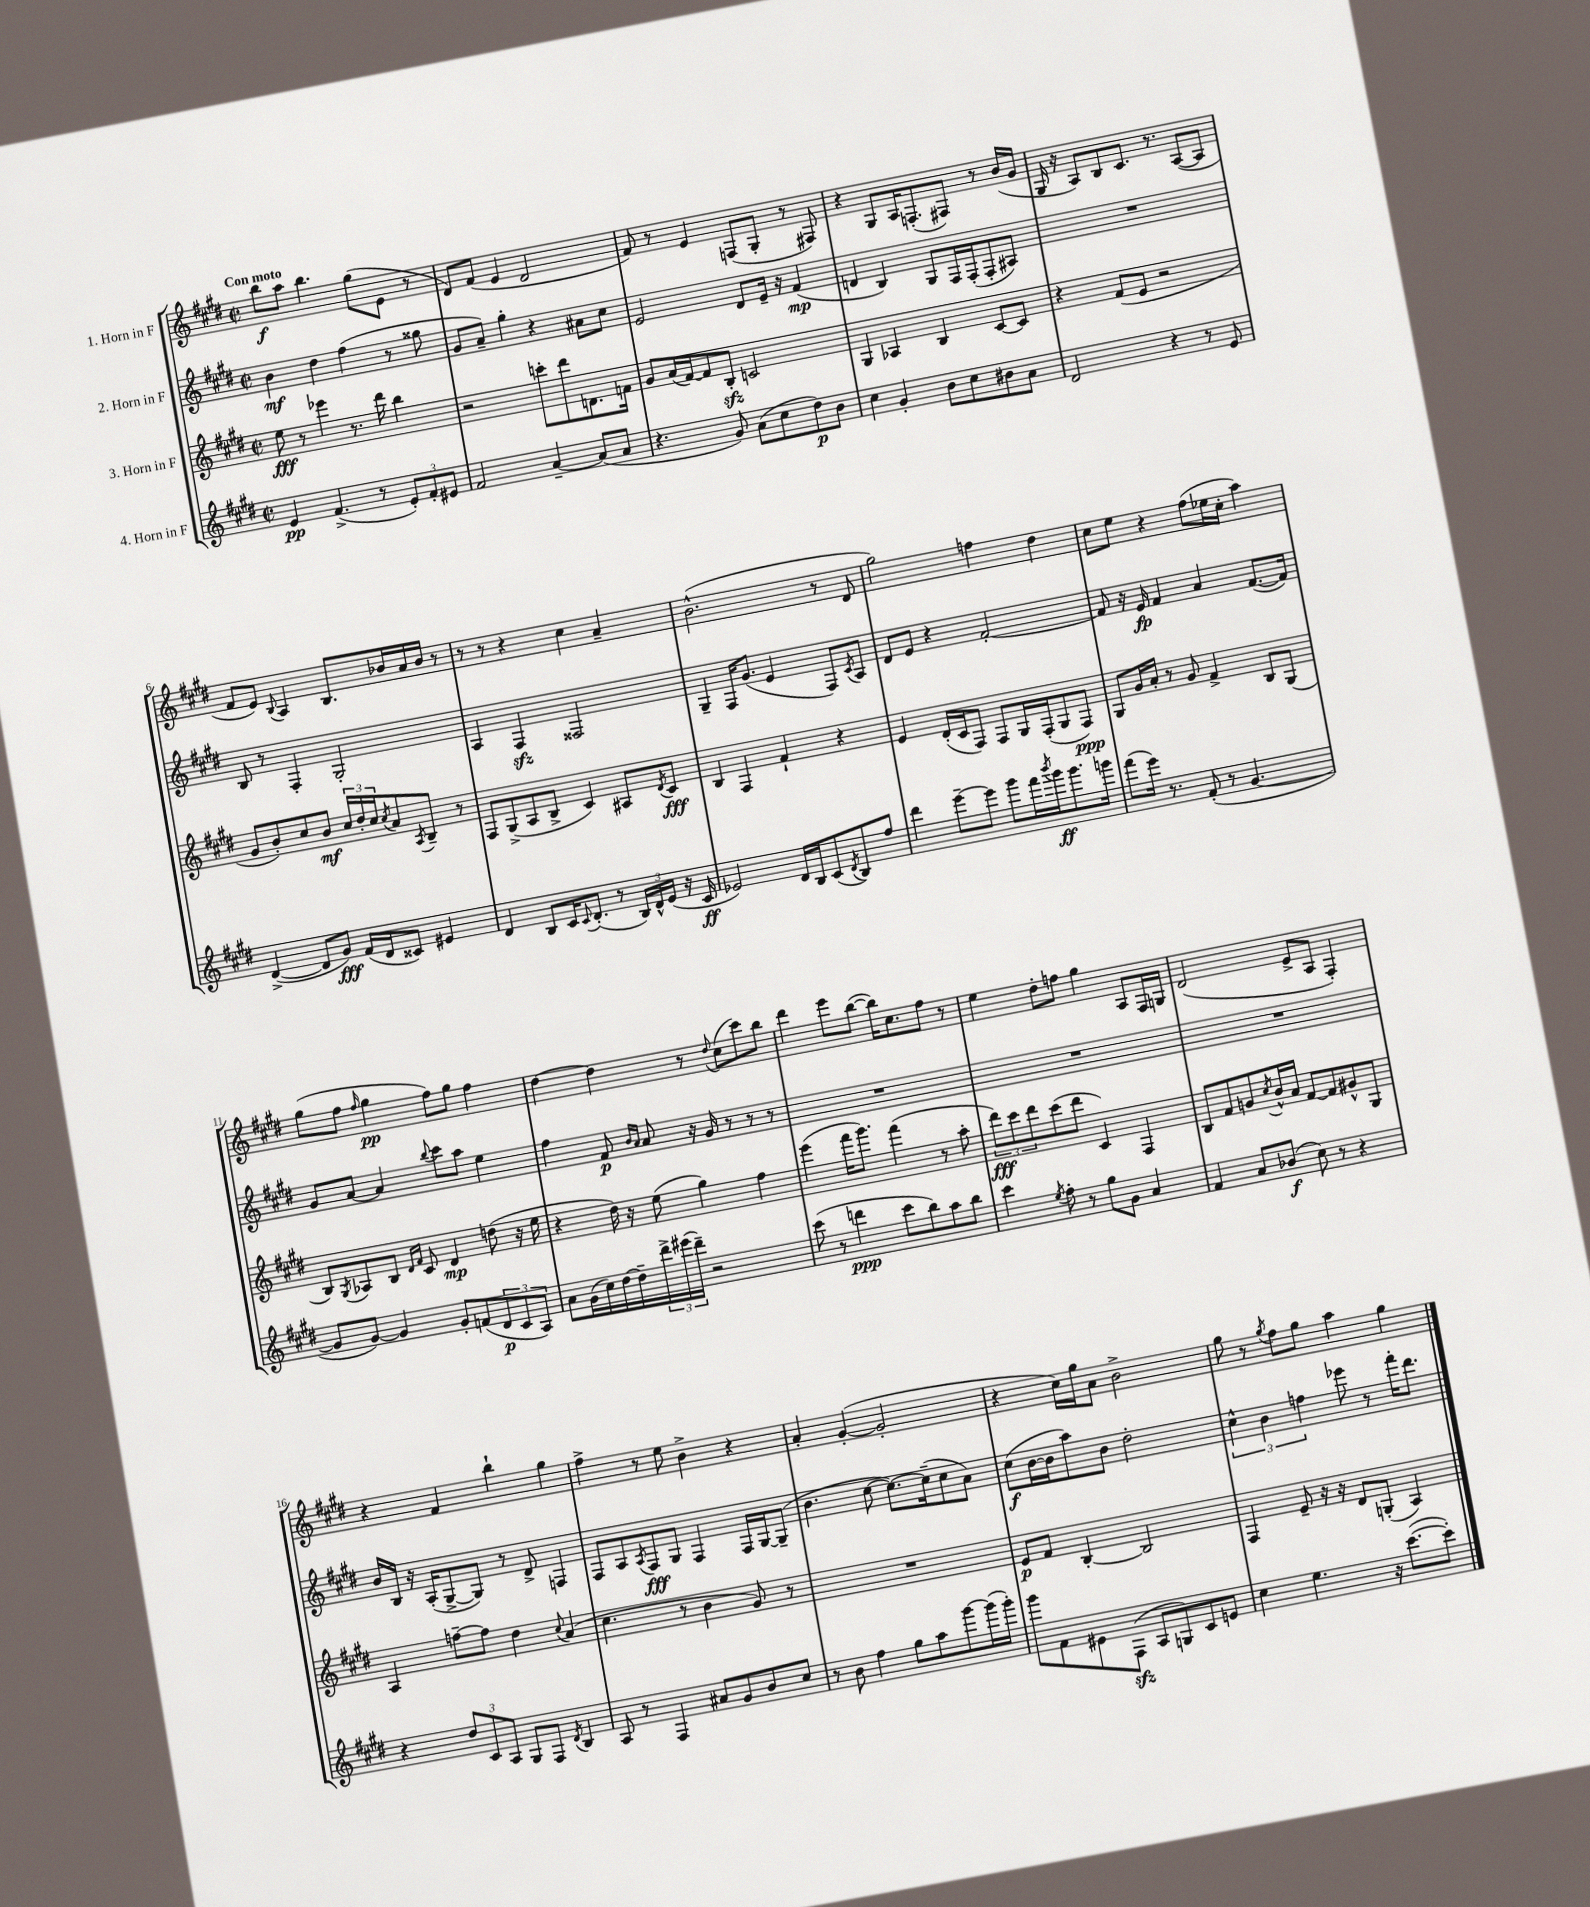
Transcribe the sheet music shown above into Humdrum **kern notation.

**kern	**dynam	**kern	**dynam	**kern	**dynam	**kern	**dynam
*part4	*part4	*part3	*part3	*part2	*part2	*part1	*part1
*staff4	*staff4	*staff3	*staff3	*staff2	*staff2	*staff1	*staff1
*I"4. Horn in F	*	*I"3. Horn in F	*	*I"2. Horn in F	*	*I"1. Horn in F	*
*clefG2	*	*clefG2	*	*clefG2	*	*clefG2	*
*k[f#c#g#d#]	*	*k[f#c#g#d#]	*	*k[f#c#g#d#]	*	*k[f#c#g#d#]	*
*M2/2	*	*M2/2	*	*M2/2	*	*M2/2	*
*met(c|)	*	*met(c|)	*	*met(c|)	*	*met(c|)	*
=1	=1	=1	=1	=1	=1	=1	=1
!	!	!	!	!	!	!LO:TX:a:B:t=Con moto	!
4e/	pp	8ee\	fff	4b\	mf	8bb\L	f
.	.	8r	.	.	.	8aa\J	.
(4.f#^/	.	4eee-X\	.	4dd#\	.	4.bb\	.
.	.	8.r	.	(4ff#\	.	.	.
8r	.	.	.	.	.	(8gg#\L	.
.	.	16ddd#\	.	.	.	.	.
12e'/L)	.	4bb\	.	8r	.	8e\J	.
12f#'/	.	.	.	.	.	.	.
.	.	.	.	8gg##X\	.	8r	.
12e#X/J	.	.	.	.	.	.	.
=2	=2	=2	=2	=2	=2	=2	=2
2f#/	.	2r	.	8g#/L	.	8d#/L)	.
.	.	.	.	8a~/J)	.	(8f#/J	.
.	.	.	.	4gg#'\	.	4e/	.
[4a~/	.	8cccn'\L	.	4r	.	2d#/	.
.	.	8ddd#\	.	.	.	.	.
(8a/L]	.	8.dn\	.	8a#X\L	.	.	.
8a/J	.	.	.	8cc#\J	.	.	.
.	.	16fn\Jk	.	.	.	.	.
=3	=3	=3	=3	=3	=3	=3	=3
4.r	.	8g#/L	.	2e/	.	8f#/)	.
.	.	(16a/L	.	.	.	8r	.
.	.	[16f#/J)	.	.	.	.	.
.	.	8f#/]	.	.	.	4e/	.
8g#/)	.	8Bzz'/J	.	.	.	.	.
(8a\L	.	2cn/	.	8d#/L	.	(8Fn/L	.
8cc#\	.	.	.	16e~/Jk	.	8G#'/J	.
.	.	.	.	16r	.	.	.
8dd#\)	p	.	.	(4f#/	mp	8r	.
8b\J	.	.	.	.	.	8F#X/)	.
=4	=4	=4	=4	=4	=4	=4	=4
4cc#\	.	4G#/	.	4dn/	.	4r	.
4g#'/	.	4A-X/	.	4B/)	.	8G#/L	.
.	.	.	.	.	.	16A/K	.
.	.	.	.	.	.	(8.Fn'/	.
8b\L	.	4B/	.	8G#/L	.	.	.
8cc#\	.	.	.	16F#/L	.	8F#X/J)	.
.	.	.	.	(16F#'/J	.	.	.
8b#X\	.	[8c#/L	.	8F#'/	.	8r	.
8a\J	.	8c#/J]	.	8A#X/J)	.	(16b/LL	.
.	.	.	.	.	.	16g#/JJ	.
=5	=5	=5	=5	=5	=5	=5	=5
2d#/	.	4r	.	1r	.	16G#/	.
.	.	.	.	.	.	16r	.
.	.	.	.	.	.	8A/L)	.
.	.	(8f#/L	.	.	.	8B/	.
.	.	8e/J	.	.	.	8.c#/J	.
4r	.	2r	.	.	.	.	.
.	.	.	.	.	.	8.r	.
8r	.	.	.	.	.	([8A/L	.
8e/	.	.	.	.	.	8A/J]	.
!!LO:LB:g=z
=6	=6	=6	=6	=6	=6	=6	=6
([4d#^/	.	8g#/L	.	8B/	.	8f#/L	.
.	.	8b'/)	.	8r	.	8e/J)	.
.	.	.	.	.	.	8qqB/	.
8d#/L]	.	8cc#/	.	4F#'/	.	4A/	.
8g#/J)	fff	8b/J	mf	.	.	.	.
(16f#/LL	.	24cc#/LL	.	2G#'/	.	8.B/L	.
.	.	24dd#'/	.	.	.	.	.
16d#/J	.	.	.	.	.	.	.
.	.	24cc#/J	.	.	.	.	.
.	.	8qcc#/	.	.	.	.	.
8c##X/J)	.	8a/	.	.	.	.	.
.	.	.	.	.	.	16b-X/L	.
.	.	8qA/	.	.	.	.	.
4e#X/	.	8B~/J	.	.	.	16a/	.
.	.	.	.	.	.	16b-/JJ	.
.	.	8r	.	.	.	8r	.
=7	=7	=7	=7	=7	=7	=7	=7
4d#/	.	8F#/L	.	4A/	.	8r	.
.	.	(8G#^/	.	.	.	8r	.
8B/L	.	8A/	.	4F#zz/	.	4r	.
16c#/K	.	8B^/J	.	.	.	.	.
8qqc#/	.	.	.	.	.	.	.
(8.d#'/J	.	.	.	.	.	.	.
.	.	4c#/)	.	2F##X/	.	4cc#\	.
8r	.	.	.	.	.	.	.
24B/LL)	.	8A#X/L	.	.	.	4a~/	.
24d#^^/	.	.	.	.	.	.	.
(24e/JJ	.	.	.	.	.	.	.
.	.	8qd#/	.	.	.	.	.
16r	.	8c#/J	fff	.	.	.	.
16c#/	ff	.	.	.	.	.	.
=8	=8	=8	=8	=8	=8	=8	=8
2e-X/)	.	4B/	.	4G#~/	.	(2.b^^\	.
.	.	4F#/	.	16F#/KL	.	.	.
.	.	.	.	(8.g#/J	.	.	.
16d#/LL	.	4f#`/	.	4e/	.	.	.
16B/J	.	.	.	.	.	.	.
(8c#/	.	.	.	.	.	.	.
8qd#/	.	.	.	.	.	.	.
8B/)	.	4r	.	8F#/L)	.	8r	.
.	.	.	.	8qc#/	.	.	.
8ff#/J	.	.	.	8A/J	.	8d#/	.
=9	=9	=9	=9	=9	=9	=9	=9
4ddd#\	.	4e/	.	8d#/L	.	2gg#\)	.
.	.	.	.	8e/J	.	.	.
[8eee~\L	.	(16d#'/LL	.	4r	.	.	.
.	.	16c#/J	.	.	.	.	.
8eee\J]	.	8F#/J)	.	.	.	.	.
8ggg#\L	.	8F#/L	.	[2f#'/	.	4ffn\	.
16fff#\L	.	16G#/L	.	.	.	.	.
8qbbb/	.	.	.	.	.	.	.
16ggg#\J	ff	(16F#'/J	.	.	.	.	.
8.ggg#\	.	8G#/	.	.	.	4dd#\	.
.	.	8F#/J)	ppp	.	.	.	.
16gggn\Jk	.	.	.	.	.	.	.
=10	=10	=10	=10	=10	=10	=10	=10
(8fff#\L	.	8G#/L	.	8f#/]	.	8cc#\L	.
16eee\Jk)	.	16g#/L	.	16r	.	8ee\J	.
8.r	.	16a'/JJ	.	16e/	fp	.	.
.	.	8r	.	4f#/	.	4r	.
(8f#'/	.	8g#/	.	.	.	.	.
8r	.	4f#^/	.	4a/	.	(8ff#\L	.
[4.g#/	.	.	.	.	.	16ee-X\L	.
.	.	.	.	.	.	16cc#'\JJ	.
.	.	8B/L	.	([8.f#/L	.	4aa\)	.
.	.	(8G#/J	.	.	.	.	.
.	.	.	.	16f#/Jk])	.	.	.
!!LO:LB:g=z
=11	=11	=11	=11	=11	=11	=11	=11
8g#/L]	.	8B/L)	.	8g#/L	.	(8gg#\L	.
.	.	8qG#/	.	.	.	.	.
[8g#/J)	.	8A-X/	.	[8a/J	.	8ff#\J	.
.	.	.	.	.	.	16qqff#/	.
4g#/]	.	8B/J	.	4a/]	.	4gg#\	pp
.	.	16qqd#/LL	.	.	.	.	.
.	.	16qqf#/JJ	.	.	.	.	.
.	.	8c#/	.	.	.	.	.
.	.	.	.	8qqbb/	.	.	.
8g#'/L	.	4d#/	mp	8ccc#\L	.	8ff#\L)	.
(8fn/	.	.	.	8aa\J	.	8gg#\J	.
12d#/	p	(8ddn\	.	4ee\	.	4ff#\	.
12c#/	.	.	.	.	.	.	.
.	.	16r	.	.	.	.	.
12A/J)	.	.	.	.	.	.	.
.	.	16ee\	.	.	.	.	.
=12	=12	=12	=12	=12	=12	=12	=12
8a\L	.	4r	.	4ff#\	.	[4dd#\	.
(16g#\L	.	.	.	.	.	.	.
16cc#\)	.	.	.	.	.	.	.
[16dd#\	.	16dd#\)	.	8f#/	p	4dd#\]	.
16dd#~\]	.	16r	.	.	.	.	.
.	.	.	.	16qqb/LL	.	.	.
.	.	.	.	16qqa/JJ	.	.	.
24ddd#^\	.	(8ee\	.	8a/	.	.	.
(24eee#X\	.	.	.	.	.	.	.
24ddd#~\JJ)	.	.	.	.	.	.	.
2r	.	4gg#\)	.	16r	.	8r	.
.	.	.	.	16g#/	.	.	.
.	.	.	.	.	.	8qqdd#/	.
.	.	.	.	8r	.	(8cc#\L	.
.	.	4ff#\	.	8r	.	8ccc#\)	.
.	.	.	.	8r	.	8bb\J	.
=13	=13	=13	=13	=13	=13	=13	=13
(8ccc#\	.	(4eee\	.	1r	.	4ddd#\	.
8r	.	.	.	.	.	.	.
4dddn\	ppp	16fff#\KL	.	.	.	8eee\L	.
.	.	8.ggg#\J)	.	.	.	.	.
.	.	.	.	.	.	([8bb\J	.
8ccc#\L	.	(4fff#\	.	.	.	16bb\KL])	.
.	.	.	.	.	.	8.cc#\	.
8bb\)	.	.	.	.	.	.	.
8aa\	.	8r	.	.	.	8ff#\J	.
8bb\J	.	8aa'\	.	.	.	8r	.
=14	=14	=14	=14	=14	=14	=14	=14
4ccc#\	.	12ddd#\L)	fff	1r	.	4ee\	.
.	.	12ccc#\	.	.	.	.	.
.	.	12ddd#\	.	.	.	.	.
8qee/	.	.	.	.	.	.	.
8ff#'\	.	(8ccc#\	.	.	.	8dd#'\L	.
8r	.	8ddd#\J	.	.	.	8ffn\J	.
8gg#\L	.	4c#/)	.	.	.	4gg#\	.
8g#\J	.	.	.	.	.	.	.
4a/	.	4F#/	.	.	.	8A/L	.
.	.	.	.	.	.	16F#/L	.
.	.	.	.	.	.	16Gn/JJ	.
=15	=15	=15	=15	=15	=15	=15	=15
4f#/	.	8B/L	.	1r	.	(2d#/	.
.	.	8f#/	.	.	.	.	.
8a/L	.	8gn/	.	.	.	.	.
.	.	8qcc#/	.	.	.	.	.
(8b-X/J	f	16b^^/L	.	.	.	.	.
.	.	16a/JJ	.	.	.	.	.
8cc#\)	.	[8f#/L	.	.	.	8e^/L	.
8r	.	8f#/]	.	.	.	8A/J	.
4r	.	8g#X^^/	.	.	.	4F#'/)	.
.	.	8G#/J	.	.	.	.	.
!!LO:LB:g=z
=16	=16	=16	=16	=16	=16	=16	=16
4r	.	4A/	.	16b/LL	.	4r	.
.	.	.	.	16B/JJ	.	.	.
.	.	.	.	16r	.	.	.
.	.	.	.	(16A'/KL	.	.	.
12dd#/L	.	[8ffn~\L	.	[8G#^/	.	4f#/	.
12c#/	.	.	.	.	.	.	.
.	.	8ff\J]	.	8G#/J])	.	.	.
12A/J	.	.	.	.	.	.	.
8G#/L	.	4dd#\	.	8r	.	4bb`\	.
8F#/J	.	.	.	8d#^/	.	.	.
8qd#/	.	8qqcc#/	.	.	.	.	.
4B/	.	(4a/	.	4Fn/	.	4gg#\	.
=17	=17	=17	=17	=17	=17	=17	=17
8A/	.	4.cc#\	.	8F#/L	.	4ff#^\	.
8r	.	.	.	8A/	.	.	.
.	.	.	.	8qA/	.	.	.
4F#/	.	.	.	8F#/	fff	8r	.
.	.	8r	.	8G#/J	.	8ee\	.
8a#X/L	.	4b\	.	4F#/	.	4b^\	.
8g#/	.	.	.	.	.	.	.
8b/	.	8g#/)	.	16F#/LL	.	4r	.
.	.	.	.	[16G#/J	.	.	.
8cc#/J	.	8r	.	(8G#~/J]	.	.	.
=18	=18	=18	=18	=18	=18	=18	=18
8r	.	1r	.	4.b\	.	4a'/	.
8b\	.	.	.	.	.	.	.
4ff#\	.	.	.	.	.	([4g#'/	.
.	.	.	.	[8cc#\	.	.	.
8gg#\L	.	.	.	8.cc#\L_)	.	2g#'/]	.
8aa\	.	.	.	.	.	.	.
.	.	.	.	(16cc#~\k]	.	.	.
[8ggg#\	.	.	.	8cc#\	.	.	.
(16ggg#\L]	.	.	.	8a\J)	.	.	.
16ggg#'\JJ)	.	.	.	.	.	.	.
=19	=19	=19	=19	=19	=19	=19	=19
8ggg#\L	.	8e/L	p	(8cc#\L	f	4r	.
8f#\	.	8f#/J	.	[16b\L	.	.	.
.	.	.	.	16b\J]	.	.	.
8e#X\	.	[4B'/	.	8aa\)	.	16cc#\LL)	.
.	.	.	.	.	.	16gg#\J	.
(8F#zz\J	.	.	.	8b\J	.	8a\J	.
8A/L	.	2B/]	.	2dd#'\	.	2b^\	.
8Gn/)	.	.	.	.	.	.	.
8c#/	.	.	.	.	.	.	.
8en/J	.	.	.	.	.	.	.
=20	=20	=20	=20	=20	=20	=20	=20
4cc#\	.	4F#/	.	6cc#^^\	.	8gg#\	.
.	.	.	.	.	.	8r	.
.	.	.	.	6b\	.	.	.
.	.	.	.	.	.	8qgg#/	.
4.ee\	.	8e~/	.	.	.	8ff#\L	.
.	.	.	.	6ffn\	.	.	.
.	.	16r	.	.	.	8gg#\J	.
.	.	16r	.	.	.	.	.
.	.	8d#/L	.	8eee-X\	.	4aa\	.
16r	.	(8Gn'/J	.	8r	.	.	.
([8.ccc#\L	.	.	.	.	.	.	.
.	.	4A/)	.	16fff#'\KL	.	4gg#\	.
.	.	.	.	8.ddd#\J	.	.	.
8ccc#'\J])	.	.	.	.	.	.	.
==	==	==	==	==	==	==	==
*-	*-	*-	*-	*-	*-	*-	*-
